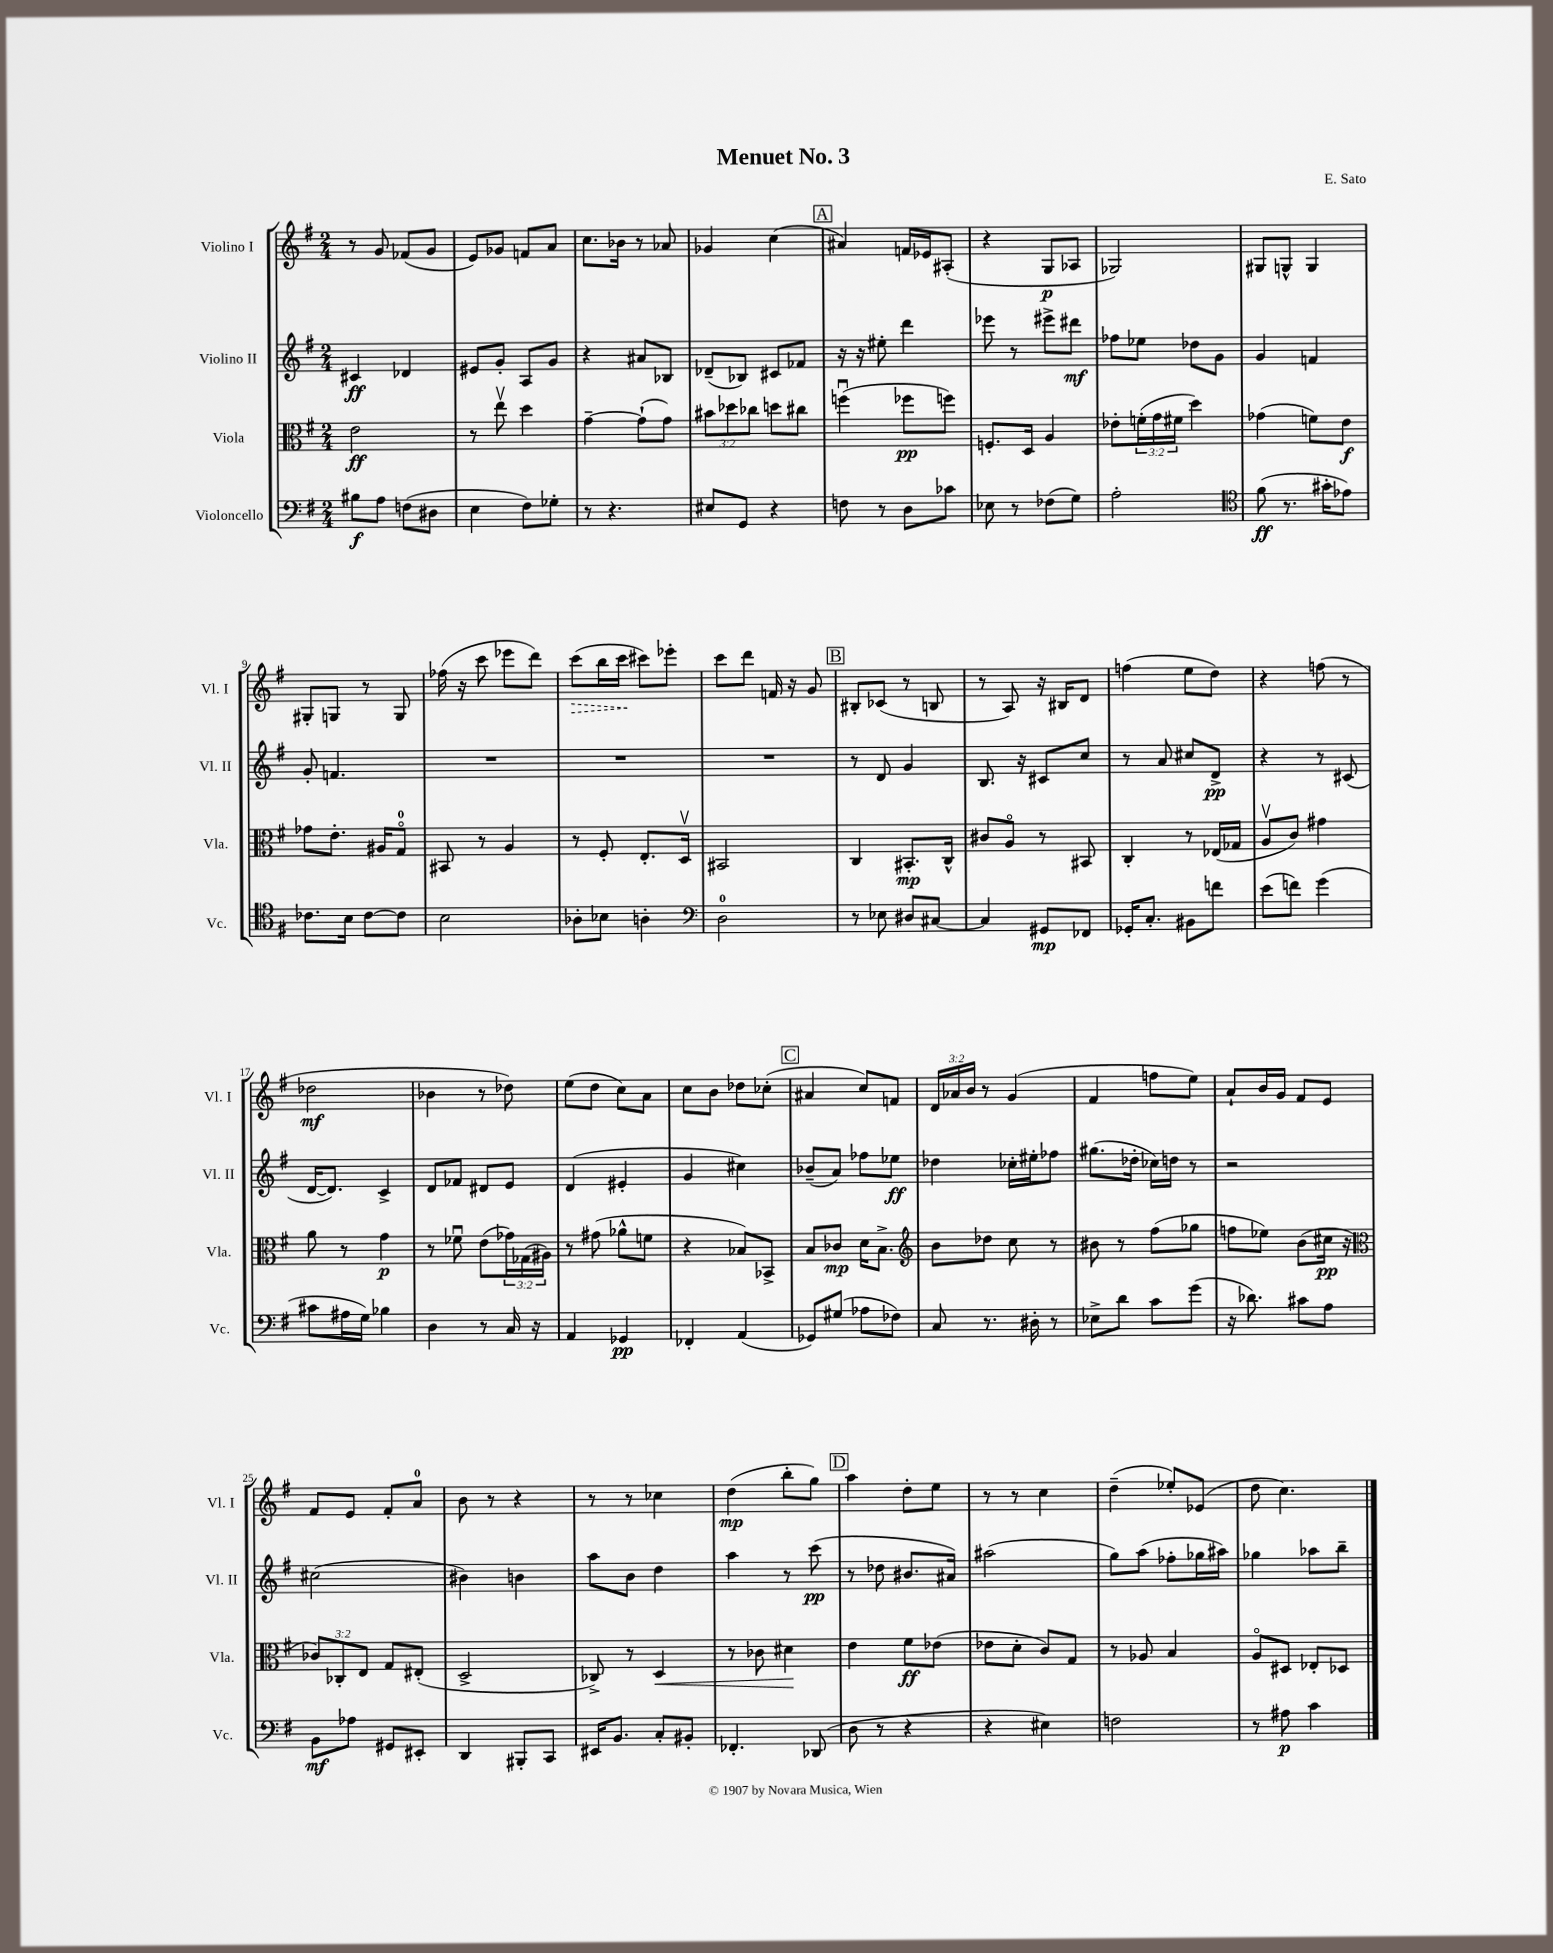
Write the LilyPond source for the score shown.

\header { title = "Menuet No. 3" composer = "E. Sato" }
<<
\new StaffGroup <<
\new Staff = "s0" \with { instrumentName = "Violino I" shortInstrumentName = "Vl. I" } {
    \clef treble \key g \major \numericTimeSignature \time 2/4 \override Staff.TupletNumber.text = #tuplet-number::calc-fraction-text
    r8 g'8 fes'8( g'8 |
    e'8) ges'8 f'8 a'8 |
    c''8. bes'16 r8 aes'8 |
    ges'4 c''4( |
    \mark \markup { \box "A" } ais'4) f'16 ees'16 ais8-.( |
    r4 g8\p aes8 |
    ges2) |
    gis8 g8-^ g4 |
    gis8-. g8 r8 g8 |
    fes''16( r16 c'''8 ees'''8 d'''8) |
    \once \override Hairpin.style = #'dashed-line c'''8\>( b''16 c'''16\! cis'''8) ees'''8-. |
    c'''8 d'''8 f'16 r16 g'8 |
    \mark \markup { \box "B" } bis8-. ces'8( r8 b8 |
    r8 a8) r16 bis16 d'8 |
    f''4( e''8 d''8) |
    r4 f''8( r8 |
    des''2\mf |
    bes'4 r8 des''8) |
    e''8( d''8 c''8) a'8 |
    c''8 b'8 des''8 ces''8-.( |
    \mark \markup { \box "C" } ais'4 c''8) f'8 |
    \tuplet 3/2 { d'16 aes'16 b'16 } r8 g'4( |
    fis'4 f''8 e''8) |
    a'8-! b'16 g'16 fis'8 e'8 |
    fis'8 e'8 fis'8-. a'8-0 |
    b'8 r8 r4 |
    r8 r8 ces''4 |
    d''4\mp( b''8-. g''8) |
    \mark \markup { \box "D" } a''4 d''8-. e''8 |
    r8 r8 c''4 |
    d''4--( ees''8-.) ees'8( |
    d''8 c''4.) \bar "|." |
}
\new Staff = "s1" \with { instrumentName = "Violino II" shortInstrumentName = "Vl. II" } {
    \clef treble \key g \major \numericTimeSignature \time 2/4
    cis'4\ff des'4 |
    eis'8 g'8-. a8 g'8 |
    r4 ais'8 bes8 |
    des'8--( bes8) cis'8 fes'8 |
    \mark \markup { \box "A" } r16 r16 eis''8-. d'''4 |
    ees'''8 r8 eis'''8-> dis'''8\mf |
    fes''8 ees''8 des''8 g'8 |
    g'4 f'4 |
    g'8-. f'4. |
    R2 |
    R2 |
    R2 |
    \mark \markup { \box "B" } r8 d'8 g'4 |
    b8. r16 cis'8 c''8 |
    r8 a'8 cis''8 d'8->\pp |
    r4 r8 cis'8( |
    d'16~ d'8.) c'4-> |
    d'8 fes'8 dis'8 e'8 |
    d'4( eis'4-. |
    g'4 cis''4) |
    \mark \markup { \box "C" } bes'8--( a'8) fes''8 ees''8\ff |
    des''4 ces''16-. eis''16-. fes''8 |
    gis''8.( des''16-. ces''16) d''16 r8 |
    r2 |
    cis''2( |
    bis'4) b'4 |
    a''8 b'8 d''4 |
    a''4 r8 c'''8\pp( |
    \mark \markup { \box "D" } r8 des''8 bis'8. ais'16) |
    ais''2( |
    g''8) a''8( fes''8-. ges''16 ais''16) |
    ges''4 aes''8 b''8-- \bar "|." |
}
\new Staff = "s2" \with { instrumentName = "Viola" shortInstrumentName = "Vla." } {
    \clef alto \key g \major \numericTimeSignature \time 2/4 \override Staff.TupletNumber.text = #tuplet-number::calc-fraction-text
    e'2\ff |
    r8 e''8\upbow d''4 |
    g'4~-- g'8-!( g'8) |
    \tuplet 3/2 { bis'8 des''8 ces''8 } d''8 cis''8 |
    \mark \markup { \box "A" } f''4\downbow( fes''8\pp f''8) |
    f8.-. d16 a4 |
    ees'8-. \tuplet 3/2 { f'16-.( g'16 fis'16 } d''4) |
    ges'4( f'8) e'8\f |
    ges'8 e'8.-. ais16 g8-0\flageolet |
    bis,8 r8 a4 |
    r8 fis8-. e8.-. d16\upbow |
    bis,2 |
    \mark \markup { \box "B" } c4 bis,8.-.\mp c16-^ |
    cis'8 a8\flageolet r8 bis,8 |
    c4-. r8 ees16( ges16 |
    a8\upbow c'8) gis'4 |
    a'8 r8 g'4\p |
    r8 fes'8\downbow e'8( \tuplet 3/2 { ges'16) ges16( ais16) } |
    r8 gis'8( aes'8-^ f'8 |
    r4 bes8) bes,8-> |
    \mark \markup { \box "C" } b8 ces'8\mp d'16 b8.-> |
    \clef treble b'8 des''8 c''8 r8 |
    bis'8 r8 fis''8( ges''8 |
    f''8 ees''8) b'8( cis''16\pp r16 |
    \clef alto \tuplet 3/2 { ces'8) ces8-. e8 } g8 eis8-.( |
    d2-> |
    ces8->) r8 d4\< |
    r8 ces'8 dis'4\! |
    \mark \markup { \box "D" } e'4 fis'8\ff ees'8( |
    ees'8 d'8-. c'8) g8 |
    r8 aes8 b4 |
    a8\flageolet dis8 ees8-. des8 \bar "|." |
}
\new Staff = "s3" \with { instrumentName = "Violoncello" shortInstrumentName = "Vc." } {
    \clef bass \key g \major \numericTimeSignature \time 2/4
    bis8\f a8 f8( dis8 |
    e4 fis8) ges8-. |
    r8 r4. |
    eis8 g,8 r4 |
    \mark \markup { \box "A" } f8 r8 d8 ces'8 |
    ees8 r8 fes8( g8) |
    a2-. |
    \clef tenor fis'8\ff( r8. gis'16-. ees'8) |
    ces'8. b16 ces'8~ ces'8 |
    b2 |
    aes8-. bes8 a4-. |
    \clef bass d2-0 |
    \mark \markup { \box "B" } r8 ees8 dis8 cis8~ |
    cis4 gis,8\mp fes,8 |
    ges,16-. c8.-. bis,8 f'8 |
    e'8( f'8) g'4( |
    cis'8 ais16 g16) bes4 |
    d4 r8 c16 r16 |
    a,4 ges,4\pp |
    fes,4-. a,4( |
    \mark \markup { \box "C" } ges,8) gis8( aes8 fes8) |
    c8 r8. dis16-. r8 |
    ees8-> d'8 c'8 g'8( |
    r16 des'8.) cis'8 a8 |
    b,8\mf aes8 gis,8 eis,8-. |
    d,4 bis,,8-. c,8 |
    eis,16 b,8. c8-. bis,8-. |
    fes,4.-. des,8( |
    \mark \markup { \box "D" } d8 r8 r4 |
    r4 eis4) |
    f2 |
    r8 ais8\p c'4 \bar "|." |
}
>>
>>
